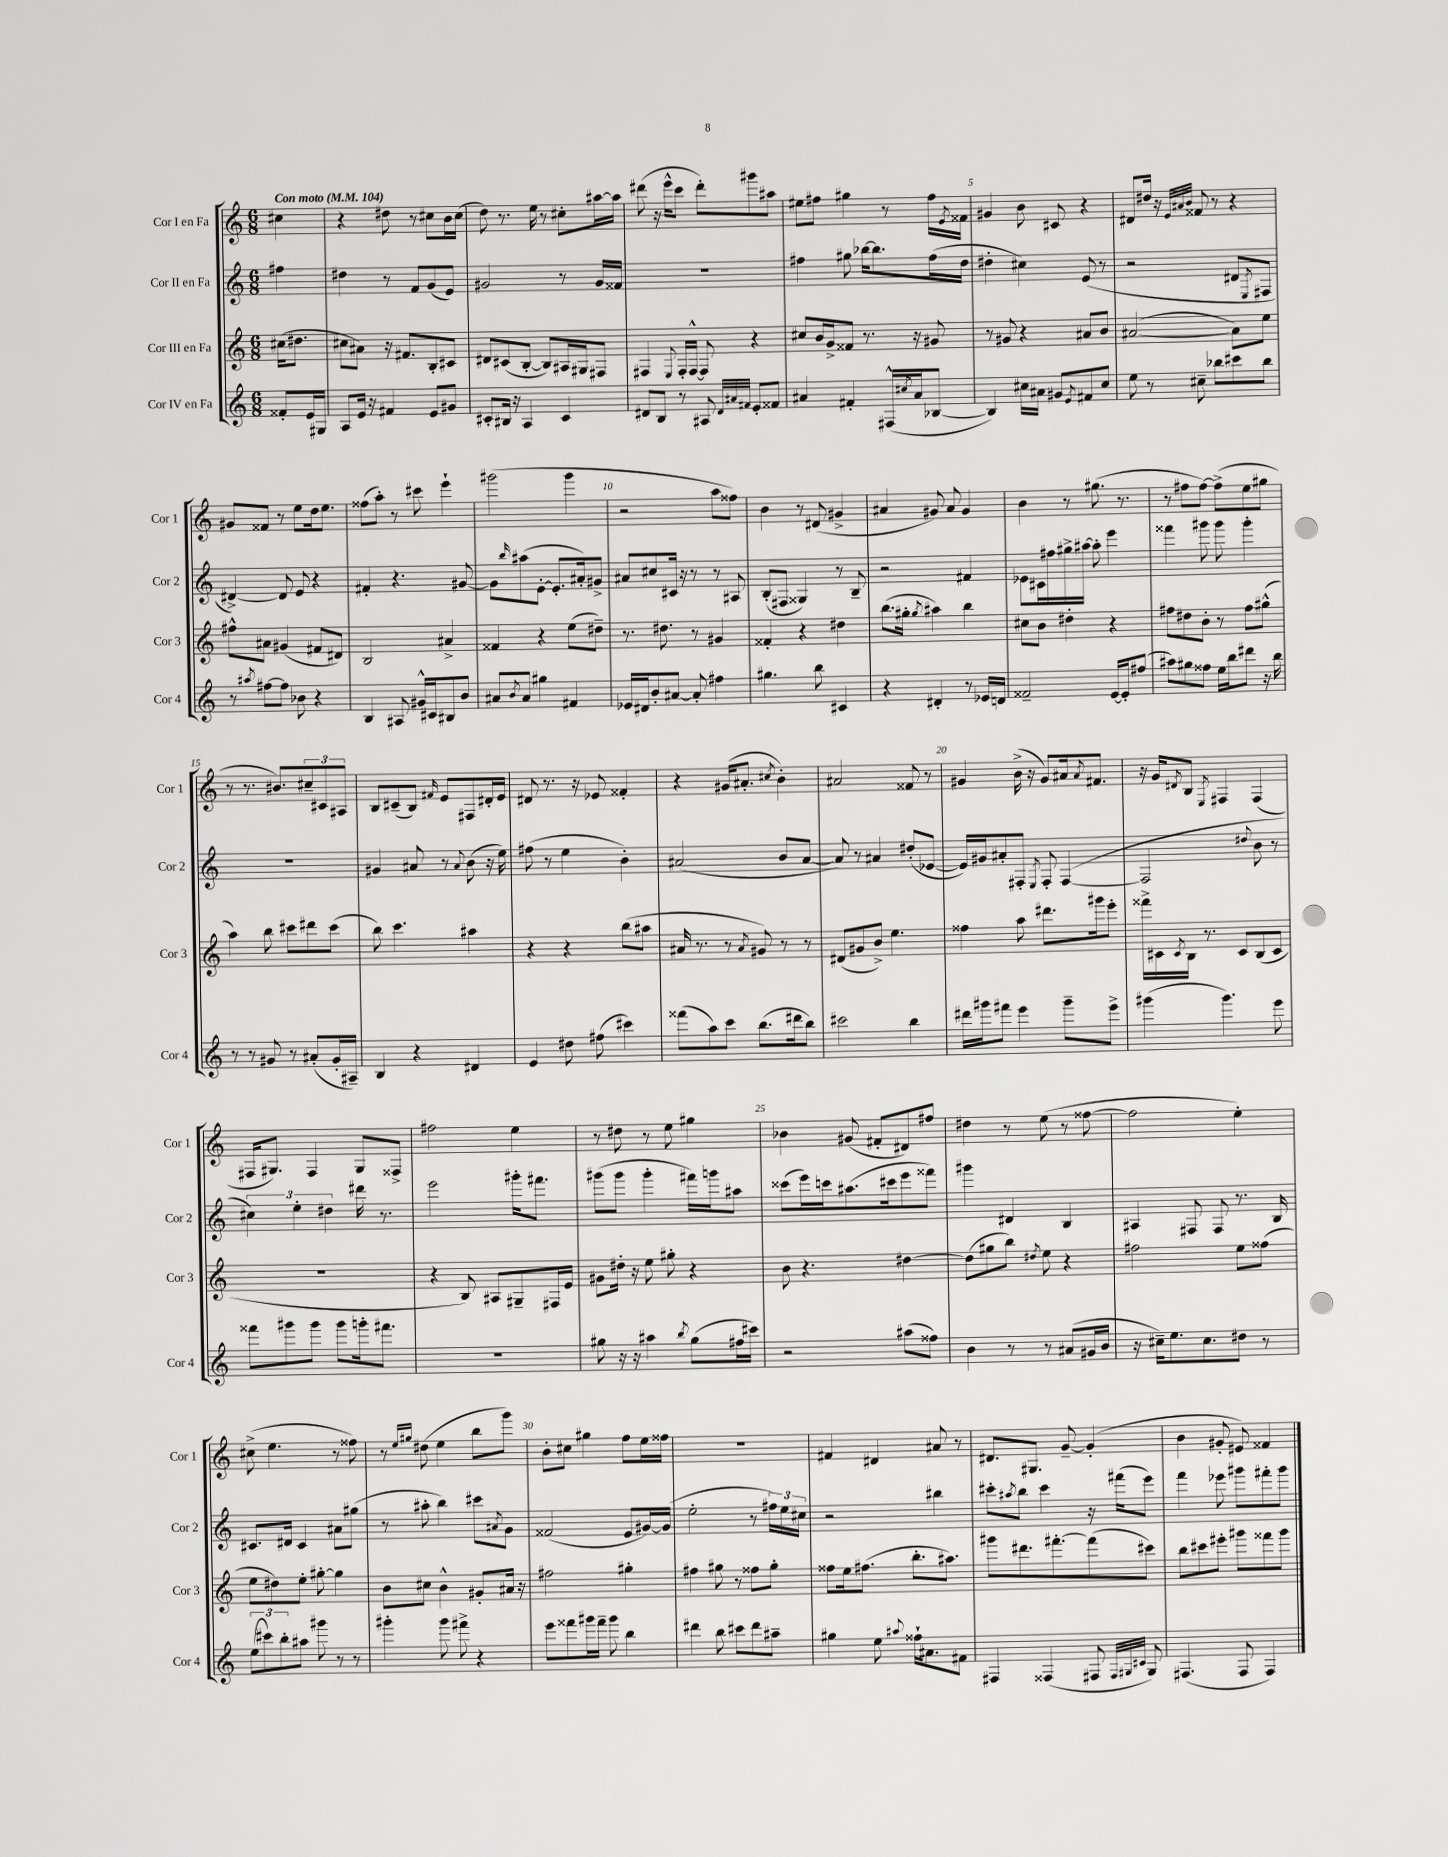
<<
\new StaffGroup <<
\new Staff = "s0" \with { instrumentName = "Cor I en Fa" shortInstrumentName = "Cor 1" } {
    \clef treble \key c \major \numericTimeSignature \time 6/8 \partial 4 \tempo "Con moto" 4 = 104
    cis''4 |
    r4 dis''8 r8 cis''8 b'16 cis''16( |
    d''8) r8. e''16 r8 cis''8-. ais''16~ ais''16 |
    dis'''8( r16 e'''16-^ c'''8 dis'''8-.) gis'''8 ais''8 |
    eis''8 fis''8 gis''4 r8 fis''16 \acciaccatura { e'8 } fisis'16 |
    gis'4 b'8 cis'8 r4 |
    dis'8 dis''16 r16 \grace { e'32 ais'32 b'32 } fisis'8 r8 r4 |
    gis'8 fisis'8 r8 e''8 d''16 e''8. |
    fisis''8( a''8-.) r8 cis'''8 e'''4-! |
    gis'''2( gis'''4 |
    r2 a''8 fisis''8) |
    b'4 r8 dis'8( gis'4-> |
    ais'4 gis'8) ais'8 gis'4 |
    b'4 r8 gis''8.( r8. |
    r8 fis''8 fis''8~) fis''8->( e''8 gis''8 |
    r8 r8. bis'8.) \tuplet 3/2 { cis''8-- cis'8 ais8 } |
    b8 cis'8--( b8) \grace { fis'16 } e'8 fis8 dis'16-. e'16 |
    dis'8 r8. r16 ees'8 fisis'4-. |
    r4 gis'16( ais'8.-. \acciaccatura { cis''8 } b'4-.) |
    ais'2 fisis'8 r8 |
    gis'4 b'16->( r16 gis'8) ais'16 \acciaccatura { ais'8 } fis'8. |
    r16 g'16 \acciaccatura { dis'8 } b8 \acciaccatura { e8 } fis4 fis4( |
    fis16 gis8.) fis4 gis8 fisis8-> |
    fis''2 e''4 |
    r8 dis''8 r8 e''8 gis''4 |
    bes'4 gis'8( fis'8-. dis'8) fis''8 |
    dis''4 r8 e''8( r8 fisis''8~ |
    fisis''2 e''4-.) |
    cis''8->( e''4. r8 fisis''8) |
    r8 \grace { e''16 gis''16 } dis''8( e''4 b''8 g'''8) |
    b'8-. cis''8 gis''4 f''8 e''16 fisis''16 |
    R2. |
    fis'4 dis'4 ais'8 r8 |
    dis'8. gis8. g'8~-- g'4-.( |
    b'4 gis'8-. eis'8) fisis'4 \bar "|." |
}
\new Staff = "s1" \with { instrumentName = "Cor II en Fa" shortInstrumentName = "Cor 2" } {
    \clef treble \key c \major \numericTimeSignature \time 6/8 \partial 4
    fis''4 |
    dis''4 r8 f'8 g'8( e'8) |
    gis'2 r8 gis'16 fisis'16 |
    R2. |
    fis''4 gis''8 bes''16~ bes''8. fis''16( d''16 |
    dis''4-. cis''4) e'8( r8 |
    r2 dis'8 \acciaccatura { e8 } fis8 |
    dis'4~->) dis'8 e'8 r4 |
    fis'4-. r4. gis'8~ |
    gis'8 \grace { b''16 } ais''8( e'8~-. e'8.-. ais'16-.) gis'8-> |
    ais'8 cis''8 cis'16 r16 r8 r8 ais8 |
    b8-.( fis8 gisis4) r8 b8-- |
    r2 fis'4 |
    ees'8 cis'16 fis''16 gis''16-> ais''16~ ais''8-. e'''4 |
    fisis'''4 gis'''8 gis'''8 gis'''4-. |
    R2. |
    gis'4 ais'8 r8 \appoggiatura { ais'8 } b'8( r16 e''16) |
    fis''8( r8 e''4 b'4-.) |
    ais'2( b'8 ais'8~ |
    ais'8) r8 ais'4 dis''8-.( ees'8~ |
    ees'16) gis'16 ais'8-. fis8-. \acciaccatura { e8 } fis8-. fis4~( |
    fis2 \appoggiatura { dis''8 } b'8 r8 |
    \tuplet 3/2 { cis''4) e''4-. dis''4 } dis'''16 r8. |
    e'''2 gis'''16-. fis'''8. |
    gis'''8( gis'''8 gis'''4-. fis'''16) g'''16 ais''8 |
    cisis'''8( e'''16) c'''16 ais''8.( cis'''16 e'''8 fisis'''8) |
    gis'''4 dis'4 b4 |
    ais4 fis8 fis8 r8. b16 |
    cis'8. dis'16 cis'4 ais'8 gis''8( |
    r8 ais''8-. b''4) cis'''8 \acciaccatura { ais'8 } g'8 |
    fisis'2( e'8 gis'16~) gis'16( |
    e''2-. r8 \tuplet 3/2 { fis''16) e''16 cis''16 } |
    r2 bis''4 |
    cis'''8-. \acciaccatura { ais''8 } b''8 cis'''4 r16 fis'''16( e'''8) |
    f'''4 ees'''8 gis'''8 fis'''8-. gis'''8 \bar "|." |
}
\new Staff = "s2" \with { instrumentName = "Cor III en Fa" shortInstrumentName = "Cor 3" } {
    \clef treble \key c \major \numericTimeSignature \time 6/8 \partial 4
    cis''16( dis''8. |
    cis''8 ais'8) r16 fis'8. b8-. cis'8 |
    dis'8 cis'8( b8~-. b8) ais16 gis16 fis8 |
    fis4 \appoggiatura { e8 } fis16-. fis16~-^ fis8 r4 |
    cis''8 b'16 g'16-> fisis'8 r8. r16 gis'8 |
    r8 gis'8 r4 ais'8 b'8 |
    ais'2~( ais'8) e''8 |
    fis''8-^ ais'8 gis'4( fis'8 dis'8) |
    b2 ais'4-> |
    fisis'4 r4 e''8( dis''8--) |
    r8. dis''8. r8 gis'4 |
    fisis'4-. r4 dis''4 |
    b''8.( gis''16-. \acciaccatura { gis''8 } ais''4) b''4 |
    cis''8 b'8 dis''4-. r4 |
    fis''8 dis''8 b'8-. r8 fis''8 gis''8-^( |
    a''4) b''8 cis'''8 dis'''8 cis'''8( |
    b''8) c'''4. ais''4 |
    r4 r4 b''8( ais''8 |
    ais'16 r8. r8 \acciaccatura { ais'8 } gis'8) r8 r8 |
    dis'8( gis'8 b'8->) e''4. |
    fisis''4 a''8 dis'''8. gis'''16 e'''8-. |
    fisis'''16-> cis'16 \acciaccatura { cis'8 } b16 r8. cis'8 b8( cis'8 |
    R2. |
    r4 b8) ais8 gis8-- fis16 e'16 |
    gis'8 dis''16-. r16 e''8 gis''8-. r4 |
    b'8 r4. dis''4~ |
    dis''8( gis''8 b''8) \acciaccatura { dis''8 } e''8 r4 |
    fis''2 e''8 fisis''8( |
    e''8 dis''8) e''8-. gis''8~-. gis''4 |
    b'8 cis''8 b'4-^ gis'8-. ais'16 r16 |
    fis''2 gis''4-. |
    fis''4 gis''8 r8 fisis''8 gis''8-. |
    fisis''8 e''16 fis''8.( b''8.-. ais''8.) |
    gis'''8 dis'''8. fis'''8.~-. fis'''8( cis'''8) |
    b''8 cis'''8 eis'''8-. gis'''8 fisis'''8 gis'''8 \bar "|." |
}
\new Staff = "s3" \with { instrumentName = "Cor IV en Fa" shortInstrumentName = "Cor 4" } {
    \clef treble \key c \major \numericTimeSignature \time 6/8 \partial 4
    fisis'8-. e'16 gis16 |
    a8 e'16 r16 fis'4 e'8 gis'8 |
    cis'8-. bis16 r16 a4 cis'4 |
    dis'8 b8 r8 ais8 \grace { dis'32 ais'32 fis'32 } e'8-. fisis'8 |
    ais'4 fis'4-. fis16-^( \acciaccatura { cis''8 } ais'16 bes8~ |
    bes4) cis''16 ais'16 gis'8 \acciaccatura { e'8 } fis'8 cis''8 |
    e''8 r8 cis''8-- bes''8 cis'''8 bes''8 |
    r8 \acciaccatura { ais''8 } fis''8~ fis''8 bes'8 r4 |
    b4 ais8 gis'16-^ cis'16 bis8 b'8 |
    ais'8 \acciaccatura { b'8 } ais'8 gis''4 fis'4 |
    ees'16 dis'16 b'8-. ais'8~ ais'8-. fis''4 |
    gis''4. b''8 cis'4 |
    r4 dis'4-. r8 ees'16 d'16 |
    fisis'2-- e'16~ e'16-. fis''8( |
    ais''8) gis''8 fisis''8 e''16 b''16 dis'''8 r16 b''16 |
    r8 r8 gis'8 r8 ais'8-.( gis'16-. ais16--) |
    b4 r4 dis'4 |
    e'4 dis''8 fis''8( cis'''4) |
    fisis'''8( a''8) c'''8 b''8.( dis'''16 b''8) |
    cis'''2 b''4 |
    dis'''16 gis'''16 fis'''8 e'''4 gis'''8-- e'''8-> |
    gis'''4( gis'''4.) e'''8 |
    fisis'''8 gis'''8 gis'''8 gis'''8 g'''16-. fis'''8. |
    R2. |
    gis''8 r16 r16 ais''4 \acciaccatura { b''8 } gis''8( fis''16 cis'''16) |
    r2 ais''8( fisis''8) |
    b'4 r8 r8 ais'8( gis'16 b'16 |
    r16 cis''16--) e''8. cis''8. dis''8 r8 |
    \tuplet 3/2 { e''8( cis'''8) b''8-. } ais''8 gis'''8 r8 r8 |
    gis'''4-. gis'''8 fis'''8-> r4 |
    e'''8 fisis'''8 gis'''16 fisis'''16-- gis'''8 b''4 |
    dis'''4 b''8 cis'''8 dis'''8 ais''8-- |
    gis''4 e''8 \appoggiatura { ais''8 } fisis''16-! ais'8. fis'8 |
    fis4 fisis4( fis8 \grace { fis32 gis32 cis'32 } gis8) |
    fis4.( fis8 fis4) \bar "|." |
}
>>
>>
\layout { \context { \Score \override BarNumber.break-visibility = ##(#f #t #t) barNumberVisibility = #(every-nth-bar-number-visible 5) } }
